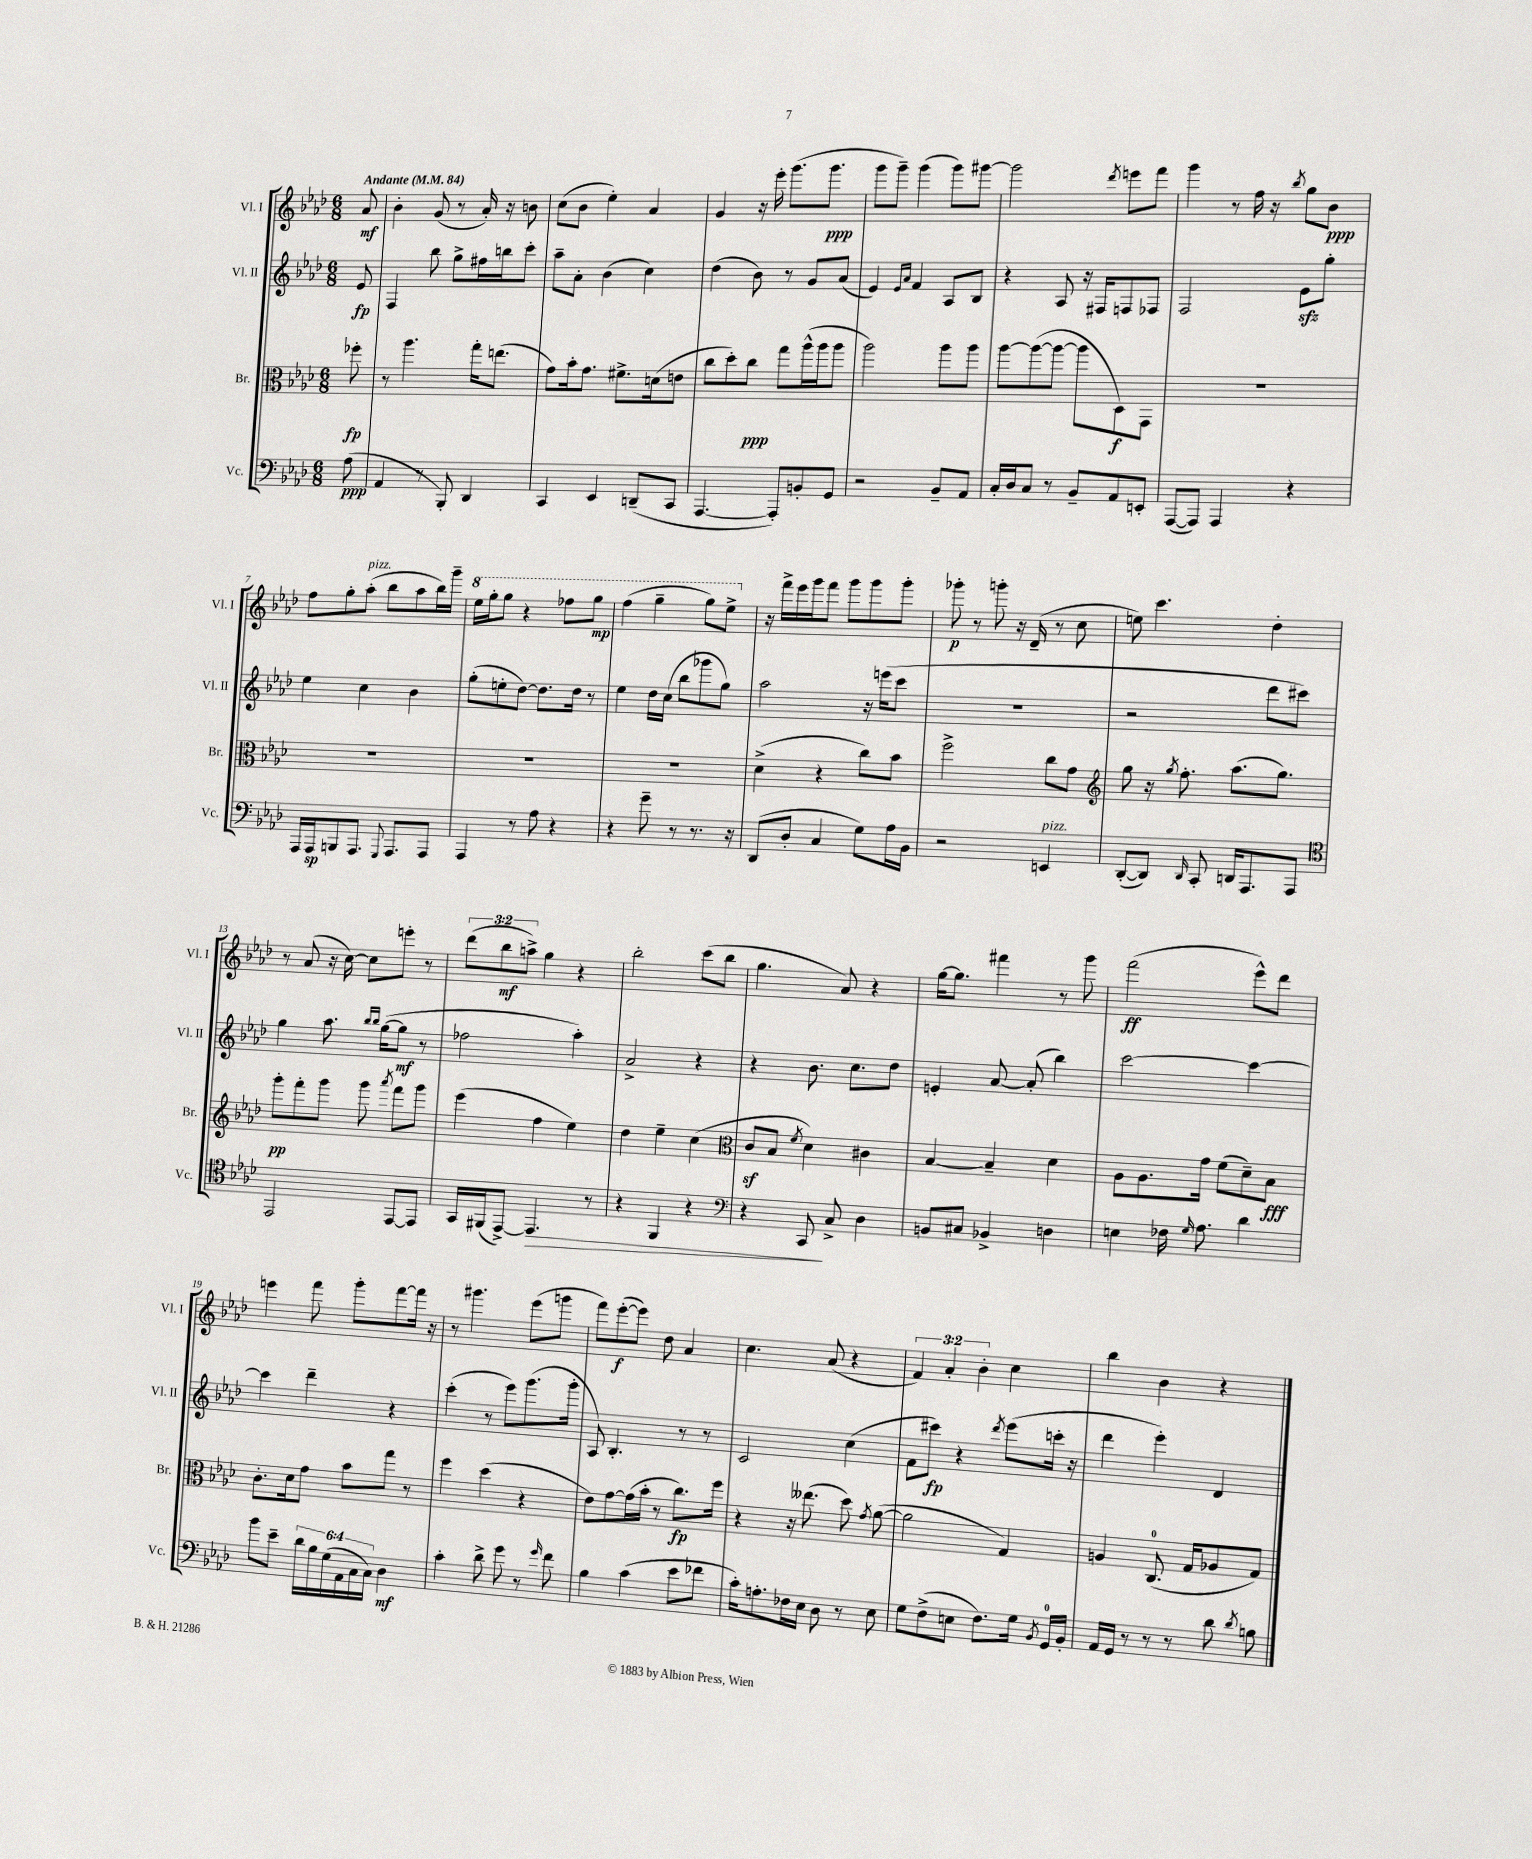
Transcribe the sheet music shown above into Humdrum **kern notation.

**kern	**kern	**kern	**kern
*staff4	*staff3	*staff2	*staff1
*clefF4	*clefC3	*clefG2	*clefG2
*k[b-e-a-d-]	*k[b-e-a-d-]	*k[b-e-a-d-]	*k[b-e-a-d-]
*M6/8	*M6/8	*M6/8	*M6/8
*MM84	*MM84	*MM84	*MM84
(8A-\	8ff-'\	8e-/	8a-/
=	=	=	=
4AA-/	8r	4F/	4b-'\
.	4.aa-\	.	.
8r	.	8bb-\	(8g/
8BBB-'/)	.	8gg^\L	8r
4DD-/	16gg'\LK	16ff#\L	16a-'/)
.	(8.ee\J	16bb\J	16r
.	.	8ccc'\J	8b\
=	=	=	=
4CC/	8g\L)	8aa-~\L	(8cc\L
.	16b-'\k	8a-'\J	8b-\J
.	8.g\J	.	.
4EE-/	.	(4b-\	4ee-'\)
.	8.f#^\L	.	.
(8DD~/L	.	4cc\)	4a-/
.	(16d\k	.	.
8CC/J	8e\J	.	.
=	=	=	=
[4.AAA-/	8cc\L	(4dd-\	4g/
.	8dd-'\)	.	.
.	8cc\J	8b-\)	16r
.	.	.	16eee-'\
8AAA-'/]L)	8gg\L	8r	(8.ggg\L
8BB'/	(16aa-^^\L	8g/L	.
.	16aa-\J	.	8.ggg\J
8GG/J	8aa-\J	(8a-/J	.
=	=	=	=
2r	2aa-\)	4e-/)	8ggg\L
.	.	.	8ggg~\J)
.	.	16qqe-/LL	.
.	.	16qqa-/JJ	.
.	.	4f/	(4ggg\
8BB-~/L	8aa-\L	8A-/L	8ggg\L)
8AA-/J	8aa-\J	8B-/J	[8ggg#\J
=	=	=	=
16C'/LL	[8aa-\L	4r	2ggg#\]
16D-/J	.	.	.
8C/J	(8aa-\_	.	.
8r	8aa-\_J	8A-/	.
8BB-~/L	8aa-\]L	16r	.
.	.	16F#/LK	.
.	.	.	8qddd-/
8AA-/	8D-\)	8F/	8eee\L
8EE'/J	8GG\J	8F-/J	8fff\J
=	=	=	=
([8AAA-/L	2.r	2F/	4ggg\
8AAA-/]J)	.	.	.
4AAA-/	.	.	8r
.	.	.	16ff\
.	.	.	16r
.	.	.	8qbb-/
4r	.	8e-\L	8gg\L
.	.	8gg'\J	8b-\J
=	=	=	=
16AAA-/LL	2.r	4ee-\	8ff\L
16AAA-/J	.	.	.
8BBB/	.	.	8gg'\
8.AAA-/J	.	4cc\	(8aa-'\J
.	.	.	8bb-\L
8qqGGG/	.	.	.
8.AAA-/L	.	.	.
.	.	4b-\	8aa-\
8AAA-/J	.	.	16bb-\L)
.	.	.	16ggg~\JJ
=	=	=	=
4AAA-/	2.r	(8gg'\L	16eee-\LL
.	.	.	16ggg'\J
.	.	8ee'\	8ggg\J
8r	.	[8dd-\J)	4r
8A-\	.	8.dd-\]L	.
4r	.	.	8fff-\L
.	.	16dd-\Jk	.
.	.	8r	8ggg\J
=	=	=	=
4r	2.r	4ee-\	(4fff\
8g~\	.	16dd-\LL	4ggg~\
.	.	(16cc\JJ	.
8r	.	8bb-\L	.
8.r	.	8ggg-\	8ggg\L)
.	.	8gg\J)	8eee-^\J
16r	.	.	.
=	=	=	=
(8DD-/L	(4d-^\	2aa-\	16r
.	.	.	16fff^\LL
8D-'/J	.	.	16eee-\
.	.	.	16ggg\J
4C/	4r	.	8fff\J
.	.	.	8ggg\L
8G\L)	8cc\L)	16r	8ggg\
.	.	(16eee\LK	.
16A-\L	8b-\J	8ccc\J	8ggg'\J
16BB-\JJ	.	.	.
=	=	=	=
2r	2ff^\	2.r	8ggg-'\
.	.	.	8r
.	.	.	8ggg'\
.	.	.	16r
.	.	.	(16d-~/
4EE/	8cc\L	.	8r
.	8g\J	.	8cc\
=	=	=	=
*	*clefG2	*	*
([8DD-'/L	8gg\	2r	8ee\)
8DD-/]J)	16r	.	4.ccc\
.	8qgg/	.	.
.	8.ff'\	.	.
16qqDD-/	.	.	.
8CC'/	.	.	.
16DD/LK	(8.aa-\L	.	.
8.AAA-/	.	.	.
.	.	8ddd-\L	4dd-'\
.	8.gg\J)	.	.
8AAA-/J	.	8ccc#\J)	.
=	=	=	=
*clefC4	*	*	*
2EE-/	8ggg'\L	4gg\	8r
.	8fff'\	.	(8a-/
.	8ggg\J	8.aa-\	16r
.	.	.	[16cc\)
.	8ggg\	.	8cc\]L
.	.	16qqbb-/LL	.
.	.	16qqbb-/JJ	.
.	.	([16gg\LK	.
.	8qaaa-/	.	.
[8EE-/L	8fff\L	8gg\]J	8eee'\J
8EE-/]J	8ggg\J	8r	8r
=	=	=	=
16GG/LL	(4eee-\	2ff-\	(12ddd-\L
(16FF#/J	.	.	.
.	.	.	12bb-\
[8EE-^/J)	.	.	.
.	.	.	12aa^\J)
4.EE-/]	4ff\	.	4gg\
.	4ee-\)	4aa-'\)	4r
8r	.	.	.
=	=	=	=
4r	4dd-\	2a-^/	2bb-'\
4FF/	4ee-~\	.	.
4r	(4cc\	4r	(8ccc\L
.	.	.	8bb-\J
=	=	=	=
*clefF4	*clefC3	*	*
4r	8c/L	4r	4.gg\
.	8B-/J	.	.
.	8qf/	.	.
8CC/	4d-\)	8.b-\	.
8C^/	.	.	8a-/)
.	.	8.cc\L	.
4D-\	4c#\	.	4r
.	.	8dd-\J	.
=	=	=	=
8BB/L	[4B-/	4e'/	[16gg\LK
.	.	.	8.gg\]J
8C#/J	.	.	.
4BB-^/	4B-~/]	[8a-/	4fff#\
.	.	(8a-'/]	.
4D\	4d-\	4bb-\)	8r
.	.	.	8ggg\
=	=	=	=
4E\	8A-\L	[2ccc\	(2fff\
.	8.A-\	.	.
16F-\	.	.	.
16qqG/	.	.	.
8.A-\	16g\Jk	.	.
.	(8f\L	.	.
4d-\	8d-~\)	4ccc\_	8eee-^^\L)
.	8B-\J	.	8ddd-\J
=	=	=	=
8b-\L	8.c'\L	4ccc\]	4eee\
8e-~\J	.	.	.
.	16d-\k	.	.
24d-\LL	8g\J	4ddd-~\	8fff\
24B-\	.	.	.
(24G\	.	.	.
24AA-\	8b-\L	.	8ggg'\L
24C\	.	.	.
24C\JJ)	.	.	.
4D-\	8gg\J	4r	[8fff\
.	8r	.	16fff\]Jk
.	.	.	16r
=	=	=	=
4c'\	4ff\	(4ccc'\	8r
.	.	.	4.ggg#\
8d-^\	(4dd-\	8r	.
8g\	.	8eee-\L)	.
8r	4r	(8.ggg\	(8eee-\L
16qqg/	.	.	.
8f\	.	.	8ggg\J
.	.	16ggg'\Jk	.
=	=	=	=
4B-\	8e-\L)	8A-/)	8fff\L)
.	[8g\	4.B-'/	([8eee-'\
(4c\	(16g\]L	.	8eee-\]J)
.	16b-'\JJ	.	.
.	8r	.	8dd-\
8e-\L	8.cc\L)	8r	4a-/
8f-\J	.	8r	.
.	16ff\Jk	.	.
=	=	=	=
16c'\LK)	4r	2c/	4.cc\
8.A'\	.	.	.
16F-\L	16r	.	.
16E-\JJ	(8.ee--\	.	.
8D-\	.	.	(8a-/
8r	8dd-\)	(4cc\	4r
.	8qg/	.	.
8E-\	([8a-\	.	.
=	=	=	=
8G\L	2a-\]	8f\L	6f/)
(8F^\	.	8ccc#\J)	.
.	.	.	6a-'/
8E\J	.	4r	.
.	.	.	6b-'\
8.F\L)	.	.	.
.	.	8qddd-/	.
.	4G/)	(8eee-\L	4cc\
16G\Jk	.	.	.
8qBB-/	.	.	.
16GG/LL	.	16ccc'\Jk	.
16BB-'/JJ	.	16r	.
=	=	=	=
16AA-/LL	4A/	4ddd-\	4bb-\
16GG/JJ	.	.	.
8r	.	.	.
8r	(8.C/	4eee-'\)	4b-\
8r	.	.	.
.	16G/LK	.	.
8d-\	8A-/	4d-/	4r
8qd-/	.	.	.
8B\	8G/J)	.	.
==	==	==	==
*-	*-	*-	*-
